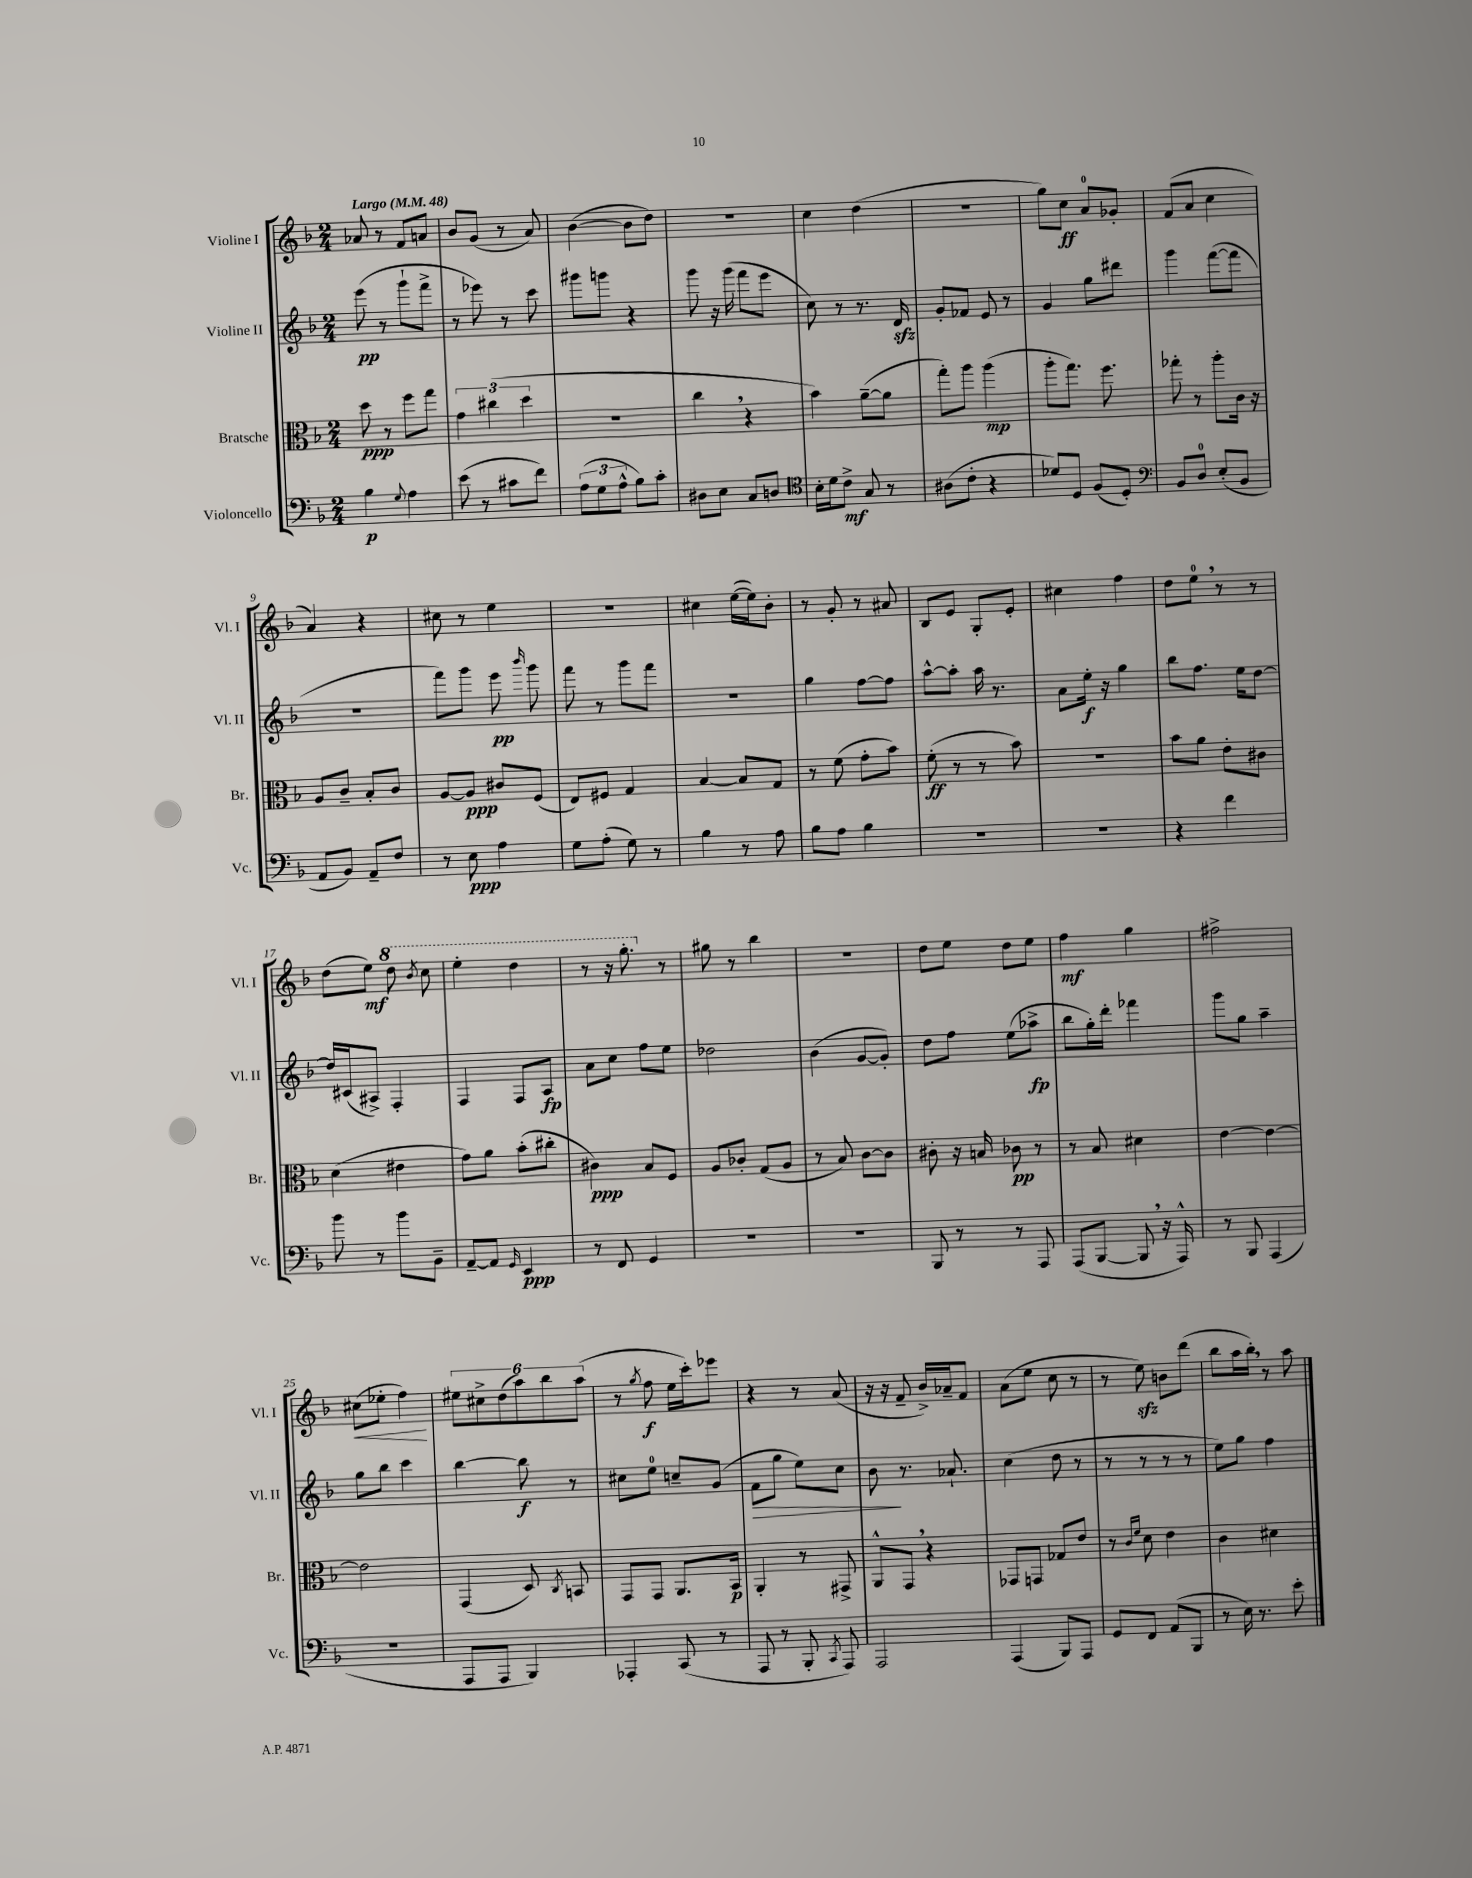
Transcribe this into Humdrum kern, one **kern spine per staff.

**kern	**kern	**kern	**kern
*staff4	*staff3	*staff2	*staff1
*clefF4	*clefC3	*clefG2	*clefG2
*k[b-]	*k[b-]	*k[b-]	*k[b-]
*M2/4	*M2/4	*M2/4	*M2/4
*MM48	*MM48	*MM48	*MM48
4B-	8dd	(8eee	8a-
.	8r	8r	8r
8qqG	.	.	.
4A	8ff	8ggg`	8f
.	8gg	8fff^	8a
=	=	=	=
(8e	6g	8r	8b-
8r	.	8eee-)	(8g
.	(6cc#	.	.
8c#	.	8r	8r
.	6dd	.	.
8f)	.	8ccc	8a)
=	=	=	=
(12A	2r	8ggg#	([4b-
12G	.	.	.
.	.	8ggg	.
12A^^	.	.	.
8B-)	.	4r	8b-]
8c'	.	.	8dd)
=	=	=	=
8D#	4cc	8ggg	2r
8E	.	16r	.
.	.	(16ggg	.
8C	4r	8fff	.
8D	.	8eee	.
=	=	=	=
*clefC4	*	*	*
16B-'	4b-)	8cc)	4cc
16d	.	.	.
8c^	.	8r	.
8G	([8a~	8.r	(4dd
8r	8a]	.	.
.	.	16d	.
=	=	=	=
(8A#	8gg')	8g'	2r
8c'	8aa	8f-	.
4r	(4aa	8e	.
.	.	8r	.
=	=	=	=
8d-)	8aa'	4g	8gg)
8D	8.gg)	.	8cc
(8F	.	8gg	8a
.	8.ff	.	.
8D')	.	8ddd#	8g-'
=	=	=	=
*clefF4	*	*	*
8BB-	8gg-'	4ggg	(8f
8D	8r	.	8a
(8E'	8aa'	([8fff	4cc
8BB-	16c	8fff]	.
.	16r	.	.
=	=	=	=
8AA	8A	2r	4a)
8BB-)	8c~	.	.
8AA~	8B-'	.	4r
8F	8c	.	.
=	=	=	=
8r	[8A	8fff)	8cc#
8E	8A]	8ggg	8r
4A	8c#	8eee	4ee
.	.	16qqbbb-	.
.	(8F	8ggg	.
=	=	=	=
8G	8E)	8fff	2r
(8A'	8F#	8r	.
8G)	4G	8ggg	.
8r	.	8fff	.
=	=	=	=
4B-	[4B-	2r	4cc#
8r	8B-]	.	([16ee
.	.	.	16ee])
8A	8G	.	8b-'
=	=	=	=
8B-	8r	4gg	8r
8A	(8f	.	8g'
4B-	8g'	[8ff	8r
.	8b-)	8ff]	8a#
=	=	=	=
2r	(8f'	[8aa^^	8B-
.	8r	8aa']	8e
.	8r	16aa	8G'
.	.	8.r	.
.	8b-)	.	8e'
=	=	=	=
2r	2r	8a	4cc#
.	.	16ee'	.
.	.	16r	.
.	.	4gg	4ff
=	=	=	=
4r	8b-	8bb-	8dd
.	8a	8.ff	8ee
4f	8e'	.	8r
.	.	16ee	.
.	8c#	[8dd	8r
=	=	=	=
8b-	(4d	16dd]	(8dd
.	.	(16c#	.
8r	.	8A#^)	8ee)
8b-	4e#	4F'	8ddd
.	.	.	8qbb-
8BB-~	.	.	8ccc
=	=	=	=
[8AA~	8g)	4F	4eee'
8AA]	8a	.	.
16qqGG	.	.	.
4EE	(8b-'	8F	4ddd
.	8cc#'	8A	.
=	=	=	=
8r	4c#)	8a	8r
8FF	.	8cc	16r
.	.	.	8.ggg'
4GG	8B-	8ff	.
.	8F	8ee	8r
=	=	=	=
2r	8A	2dd-	8gg#
.	8c-'	.	8r
.	(8G	.	4bb-
.	8A	.	.
=	=	=	=
2r	8r	(4b-	2r
.	8B-)	.	.
.	[8c	[8g	.
.	8c]	8g'])	.
=	=	=	=
8BBB-	8c#'	8dd	8dd
8r	16r	8ff	8ee
.	16B	.	.
8r	8c-	(8ee	8dd
8AAA	8r	8aa-^	8ee
=	=	=	=
(8AAA	8r	8bb-	4ff
[8BBB-	8B-	16gg')	.
.	.	16ddd'	.
8BBB-]	4d#	4fff-	4gg
16r	.	.	.
16AAA^^)	.	.	.
=	=	=	=
8r	[4e	8ggg	2ff#^
8BBB-	.	8gg	.
(4AAA	4e_	4aa~	.
=	=	=	=
2r	2e]	8gg	(8cc#
.	.	8bb-	8ee-'
.	.	4ccc	4ff)
=	=	=	=
8AAA	(4GG	[4bb-	12ee#
.	.	.	12cc#^
8AAA	.	.	.
.	.	.	(12dd
4BBB-)	8D)	8bb-]	12aa)
.	.	.	12bb-
.	8qC	.	.
.	8BB	8r	.
.	.	.	(12aa
=	=	=	=
4AAA-'	8GG	8cc#	8r
.	.	.	8qgg
.	8GG	8ee	8ff
(8CC	8.AA	8cc~	16ee
.	.	.	16ccc')
8r	.	(8g	8eee-
.	16BB-	.	.
=	=	=	=
8AAA	4AA'	8f	4r
8r	.	8gg	.
8BBB-'	8r	8ee)	8r
8qCC	.	.	.
8AAA)	8GG#^	8cc	(8a
=	=	=	=
2AAA	8AA^^	8b-	16r
.	.	.	16r
.	8GG	8.r	8f~
.	4r	.	16b-^)
.	.	8.a-`	16a-~
.	.	.	8f
=	=	=	=
(4AAA	8GG-	(4cc	(8a
.	8GG	.	8ee
8BBB-)	8G-	8dd	8cc
8AAA	8e	8r	8r
=	=	=	=
8GG	8r	8r	8r
.	16qqc	.	.
.	16qqf	.	.
8FF	8d	8r	8ee)
(8AA	4e	8r	8b
8BBB-	.	8r	(8ddd
=	=	=	=
8r	4c	8ee)	8bb-
16E)	.	8gg	16aa
8.r	.	.	16bb-')
.	4d#	4ff	8r
8e'	.	.	8aa
==	==	==	==
*-	*-	*-	*-
